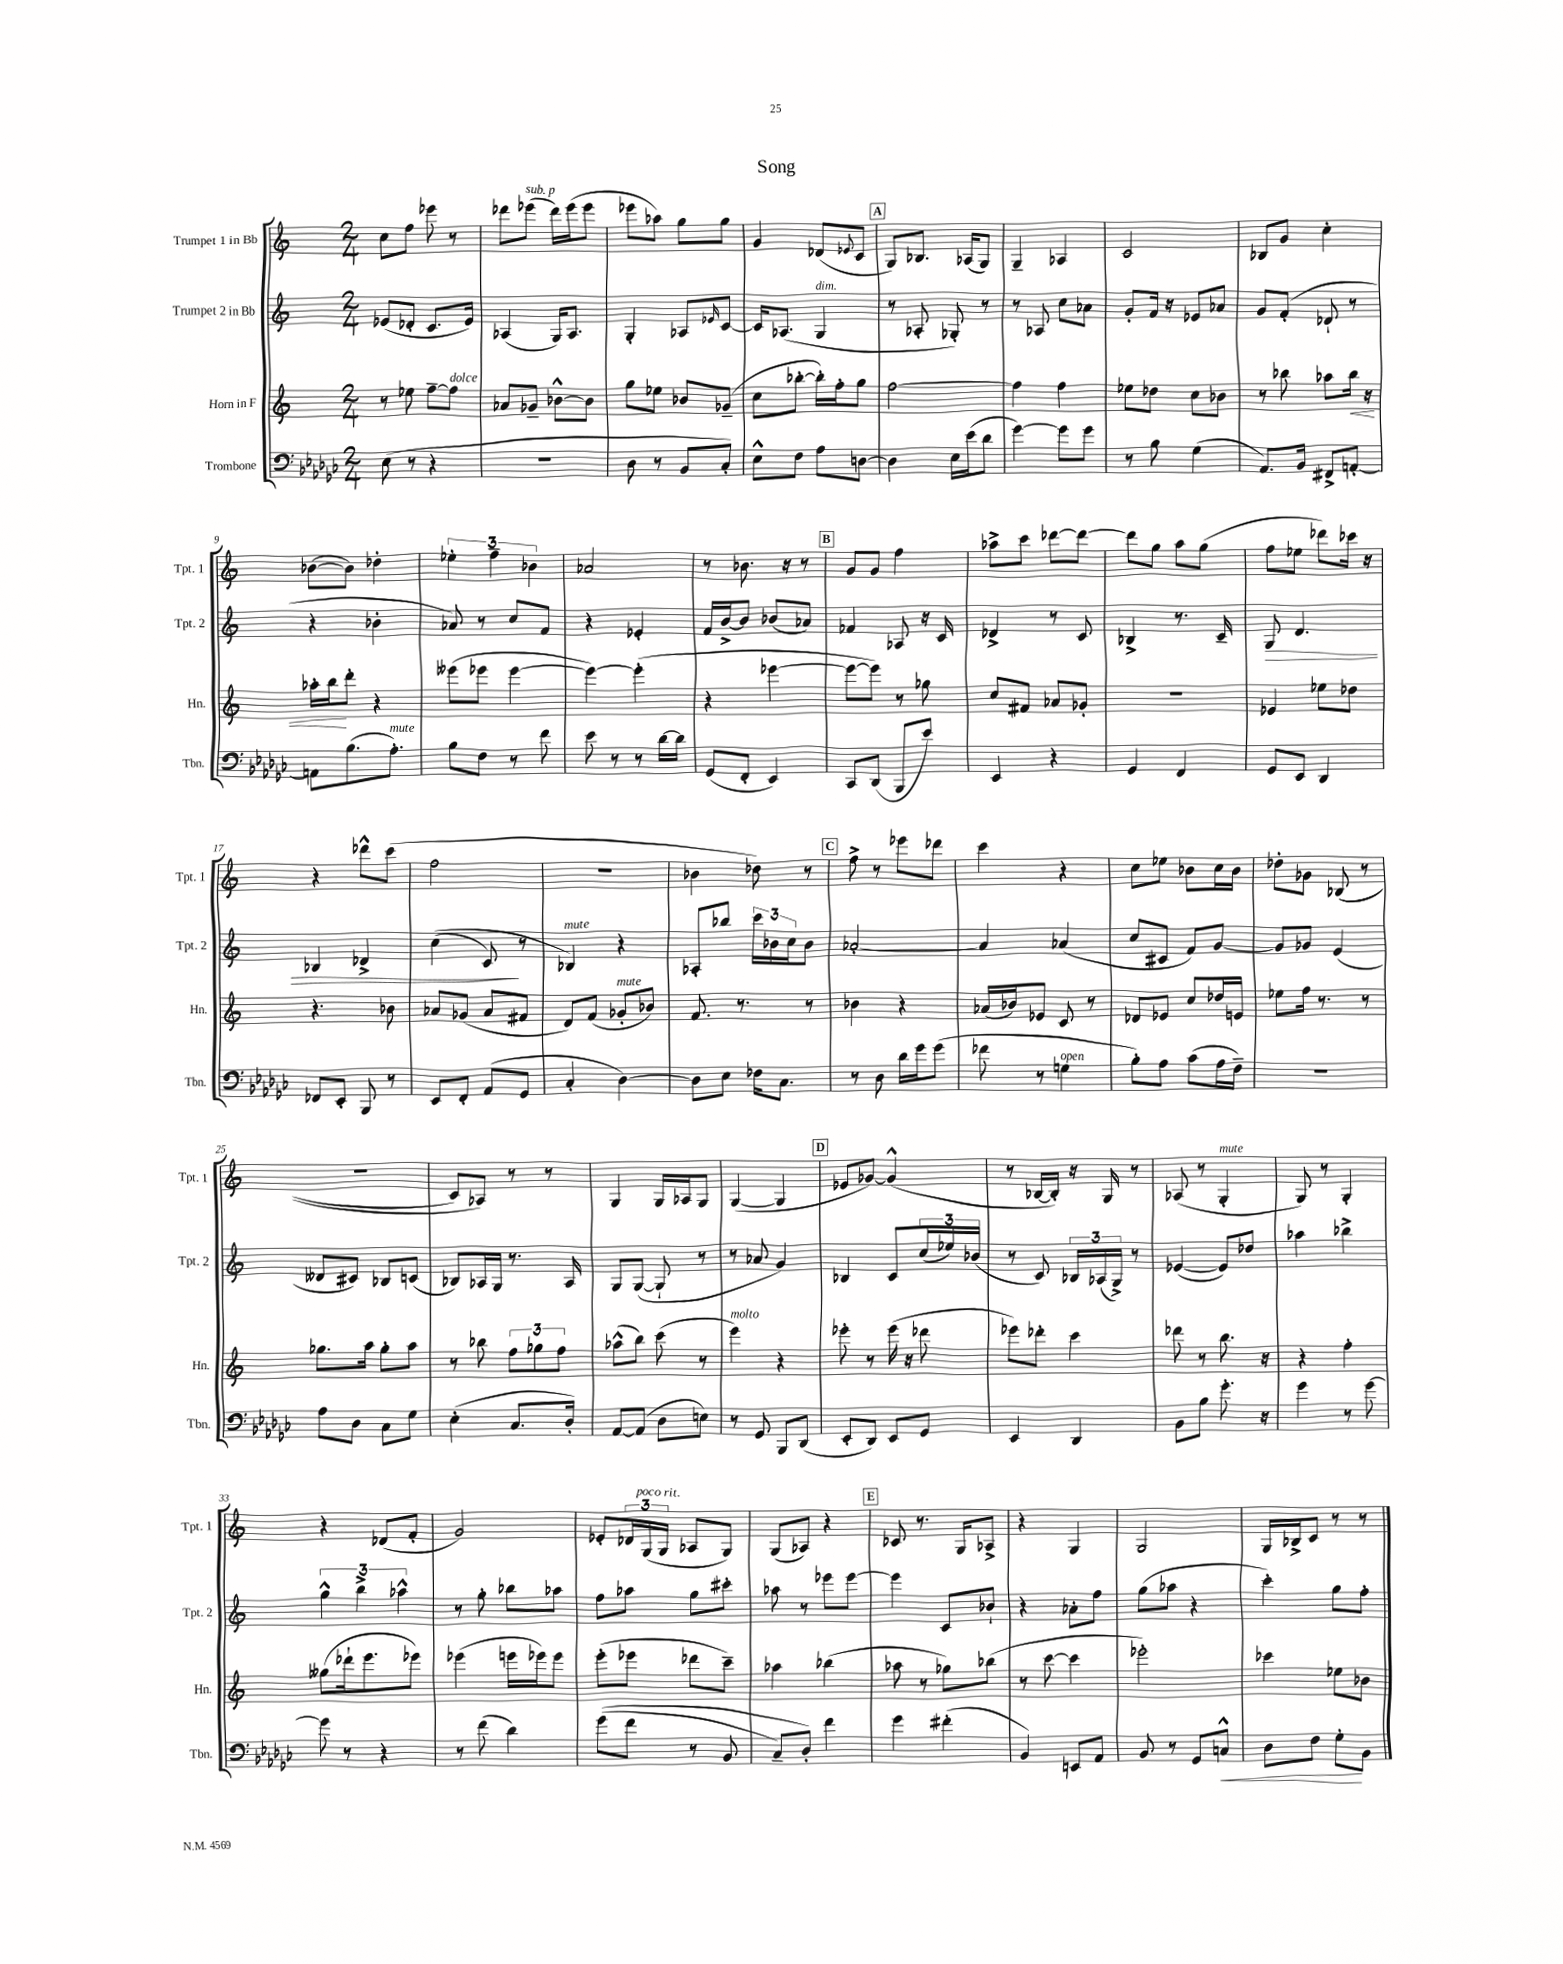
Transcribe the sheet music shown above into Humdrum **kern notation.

**kern	**dynam	**kern	**dynam	**kern	**dynam	**kern
*part4	*part4	*part3	*part3	*part2	*part2	*part1
*staff4	*staff4	*staff3	*staff3	*staff2	*staff2	*staff1
*I"Trombone	*	*I"Horn in F	*	*I"Trumpet 2 in Bb	*	*I"Trumpet 1 in Bb
*I'Tbn.	*	*I'Hn.	*	*I'Tpt. 2	*	*I'Tpt. 1
*clefF4	*	*clefG2	*	*clefG2	*	*clefG2
*k[b-e-a-d-g-c-]	*	*k[]	*	*k[]	*	*k[]
*M2/4	*	*M2/4	*	*M2/4	*	*M2/4
=1	=1	=1	=1	=1	=1	=1
(8E-\	.	8r	.	(8e-X/L	.	8cc\L
8r	.	8ee-X\	.	8d-X'/J	.	8ff\J
4r	.	[8ff~\L	.	8.c/L	.	8eee-X\
!	!	!LO:TX:a:i:t=dolce	!	!	!	!
.	.	8ff\J]	.	.	.	8r
.	.	.	.	16e-/Jk)	.	.
=2	=2	=2	=2	=2	=2	=2
2r	.	8a-X/L	.	(4A-X/	.	8ddd-X\L
!	!	!	!	!	!	!LO:TX:a:i:t=sub. p
.	.	8g-X~/J	.	.	.	(8eee-X\J
.	.	[8b-X^^\L	.	16G/KL)	.	16ddd-\LL)
.	.	.	.	8.A-/J	.	(16eee-\J
.	.	8b-\J]	.	.	.	8eee-\J
=3	=3	=3	=3	=3	=3	=3
8D-\	.	8gg\L	.	4G'/	.	8eee-X\L
8r	.	8ee-X\J	.	.	.	8aa-X\J)
8BB-/L	.	8b-X/L	.	8A-X/L	.	8gg\L
.	.	.	.	16qqe-X/	.	.
8C-'/J)	.	(8g-X~/J	.	[8c/J	.	8gg\J
=4	=4	=4	=4	=4	=4	=4
8E-^^\L	.	8cc\L	.	16c/KL]	.	4g/
.	.	.	.	(8.A-X/J	.	.
8F\J	.	[8bb-X'\J	.	.	.	.
!	!	!	!	!LO:TX:a:i:t=dim.	!	!
8A-\L	.	16bb-'\LL])	.	4G/	.	(8d-X/L
.	.	16ff'\J	.	.	.	.
.	.	.	.	.	.	8qqe-X/
[8Dn\J	.	8gg\J	.	.	.	8c/J
!!LO:REH:place=s1:t=A
=5	=5	=5	=5	=5	=5	=5
4D\]	.	[2ff\	.	8r	.	8G/L)
.	.	.	.	8A-X'/	.	8.B-X/J
16E-\LL	.	.	.	8G-X'/)	.	.
(16e-\J	.	.	.	.	.	(16A-X/KL
8d-\J	.	.	.	8r	.	8G/J)
=6	=6	=6	=6	=6	=6	=6
[4g-\)	.	4ff\]	.	8r	.	4G~/
.	.	.	.	8A-X/	.	.
8g-\L]	.	4ff\	.	8cc\L	.	4A-X/
8g-\J	.	.	.	8a-X\J	.	.
=7	=7	=7	=7	=7	=7	=7
8r	.	8ee-X\L	.	8g'/L	.	2c/
8B-\	.	8dd-X\J	.	16f/Jk	.	.
.	.	.	.	16r	.	.
(4G-\	.	8cc\L	.	8e-X/L	.	.
.	.	8b-X\J	.	8a-X/J	.	.
=8	=8	=8	=8	=8	=8	=8
8.AA-/L)	.	8r	.	8g/L	.	8B-X/L
.	.	8bb-X\	.	(8f'/J	.	8g/J
16BB-/Jk	.	.	.	.	.	.
8FF#X^/L	.	8aa-X\L	.	8d-X`/	.	4cc'\
!	!	!	!LO:HP:b	!	!	!
[8AAn'/J	.	16bb-\Jk	<	8r	.	.
.	.	16r	.	.	.	.
!!LO:LB:g=z
=9	=9	=9	=9	=9	=9	=9
8AAn\L]	.	16aa-X'\LL	.	4r	.	([8b-X\L
.	.	16bb\J	.	.	.	.
(8.B-\	.	8ddd'\J	[	.	.	8b-\J])
.	.	4r	.	4b-X'\	.	4dd-X'\
!LO:TX:a:i:t=mute	!	!	!	!	!	!
8.A-'\J)	.	.	.	.	.	.
=10	=10	=10	=10	=10	=10	=10
8B-\L	.	(8eee--X\L	.	8a-X/)	.	6ee-X'\
8F\J	.	8eee-X\J	.	8r	.	.
.	.	.	.	.	.	6ff~\
8r	.	[4eee-\	.	8cc/L	.	.
.	.	.	.	.	.	6b-X\
8f\	.	.	.	8f/J	.	.
=11	=11	=11	=11	=11	=11	=11
8e-\	.	4eee-\_)	.	4r	.	2a-X/
8r	.	.	.	.	.	.
8r	.	(4eee-'\]	.	4e-X'/	.	.
[16d-\LL	.	.	.	.	.	.
16d-\JJ]	.	.	.	.	.	.
=12	=12	=12	=12	=12	=12	=12
(8GG-/L	.	4r	.	16f/LL	.	8r
.	.	.	.	[16b^/J	.	.
8FF'/J	.	.	.	8b/J]	.	8.b-X\
4EE-/)	.	[4eee-X\	.	(8b-X/L	.	.
.	.	.	.	.	.	16r
.	.	.	.	8a-X/J)	.	8r
!!LO:REH:place=s1:t=B
=13	=13	=13	=13	=13	=13	=13
8CC-/L	.	8eee-\L_	.	4f-X/	.	8g/L
(8DD-/J	.	8eee-\J])	.	.	.	8g/J
8BBB-/L	.	8r	.	8A-X/	.	4ff\
8e-/J)	.	8gg-X\	.	16r	.	.
.	.	.	.	16c/	.	.
=14	=14	=14	=14	=14	=14	=14
4EE-/	.	8cc/L	.	4d-X^/	.	8aa-X^\L
.	.	8f#X/J	.	.	.	8ccc\J
4r	.	8a-X/L	.	8r	.	[8ddd-X\L
.	.	8g-X'/J	.	8c/	.	8ddd-\J_
=15	=15	=15	=15	=15	=15	=15
4GG-/	.	2r	.	4B-X^/	.	8ddd-\L]
.	.	.	.	.	.	8gg\J
4FF/	.	.	.	8.r	.	8aa\L
.	.	.	.	.	.	(8gg\J
.	.	.	.	16c~/	.	.
=16	=16	=16	=16	=16	=16	=16
!	!	!	!	!	!LO:HP:b	!
8GG-/L	.	4e-X/	.	8G/	>	8ff\L
8EE-/J	.	.	.	4.d/	.	8ee-X\J
4DD-/	.	8ee-X\L	.	.	.	8ddd-X\L)
.	.	8dd-X\J	.	.	.	16ccc-X\Jk
.	.	.	.	.	.	16r
!!LO:LB:g=z
=17	=17	=17	=17	=17	=17	=17
8FF-X/L	.	4.r	.	4B-X/	.	4r
8EE-'/J	.	.	.	.	.	.
8BBB-/	.	.	.	4d-X^/	.	8ddd-X^^\L
8r	.	8b-X\	.	.	.	(8ccc\J
=18	=18	=18	=18	=18	=18	=18
8EE-/L	.	8a-X/L	.	((4cc\	.	2ff\
8FF'/J	.	(8g-X/J	.	.	.	.
(8AA-/L	.	8a-/L	.	8c/)	.	.
8GG-/J	.	8f#X/J	.	8r	]	.
=19	=19	=19	=19	=19	=19	=19
!	!	!	!	!LO:TX:a:i:t=mute	!	!
4C-'/	.	8d/L)	.	4B-X/)	.	2r
.	.	(8f/J	.	.	.	.
!	!	!LO:TX:a:i:t=mute	!	!	!	!
[4D-\)	.	8g-X'/L	.	4r	.	.
.	.	8b-X/J)	.	.	.	.
=20	=20	=20	=20	=20	=20	=20
8D-\L]	.	8.f/	.	8A-X'/L	.	4b-X\
8E-\J	.	.	.	8bb-X/J	.	.
.	.	8.r	.	.	.	.
16F-X\KL	.	.	.	24ccc\LL	.	8dd-X\)
.	.	.	.	24b-X\	.	.
8.C-\J	.	.	.	.	.	.
.	.	.	.	24cc\J	.	.
.	.	8r	.	8b-\J	.	8r
!!LO:REH:place=s1:t=C
=21	=21	=21	=21	=21	=21	=21
8r	.	4b-X\	.	[2a-X'/	.	8ff^\
8D-\	.	.	.	.	.	8r
16d-\LL	.	4r	.	.	.	8eee-X\L
16g-\J	.	.	.	.	.	.
(8g-\J	.	.	.	.	.	8ddd-X\J
=22	=22	=22	=22	=22	=22	=22
8f-X\	.	(16a-X/LL	.	4a-/]	.	4ccc\
.	.	16b-X/J)	.	.	.	.
8r	.	8e-X/J	.	.	.	.
!LO:TX:a:i:t=open	!	!	!	!	!	!
4Gn\	.	8c/	.	(4a-X/	.	4r
.	.	8r	.	.	.	.
=23	=23	=23	=23	=23	=23	=23
8B-'\L)	.	8d-X/L	.	8cc/L	.	8cc\L
8A-\J	.	8e-X/J	.	8c#X/J	.	8ee-X\J
(8c-\L	.	8cc/L	.	8f/L)	.	8b-X\L
16A-\L	.	16dd-X/L	.	[8g/J	.	16cc\L
16F~\JJ)	.	16en/JJ	.	.	.	16b-\JJ
=24	=24	=24	=24	=24	=24	=24
2r	.	8ee-X\L	.	8g/L]	.	8dd-X'\L
.	.	16ff\Jk	.	8g-X/J	.	8g-X\J
.	.	8.r	.	.	.	.
.	.	.	.	(4e/	.	((8B-X/
.	.	8r	.	.	.	8r
!!LO:LB:g=z
=25	=25	=25	=25	=25	=25	=25
8A-\L	.	8.gg-X\L	.	8d--X/L	.	2r
8D-\J	.	.	.	8c#X/J)	.	.
.	.	16aa\Jk	.	.	.	.
8C-\L	.	8gg-'\L	.	8B-X/L	.	.
8G-\J	.	8aa\J	.	(8cn/J	.	.
=26	=26	=26	=26	=26	=26	=26
(4E-'\	.	8r	.	8B-X/L)	.	8c/L)
.	.	8bb-X\	.	16A-X/L	.	8A-X/J)
.	.	.	.	16G/JJ	.	.
8.C-/L	.	12ff\L	.	8.r	.	8r
.	.	12gg-X\	.	.	.	.
.	.	.	.	.	.	8r
.	.	12ff\J	.	.	.	.
16D-'/Jk)	.	.	.	16A-/	.	.
=27	=27	=27	=27	=27	=27	=27
[8AA-/L	.	(8aa-X^^\L	.	8G/L	.	4G/
(8AA-/J]	.	8bb\J)	.	([8G/J	.	.
8D-\L	.	(8ccc\	.	8G`/]	.	16G/LL
.	.	.	.	.	.	16A-X/J
8En\J)	.	8r	.	8r	.	8G/J
=28	=28	=28	=28	=28	=28	=28
!	!	!LO:TX:a:i:t=molto	!	!	!	!
8r	.	4eee\)	.	8r	.	([4G/
8GG-/	.	.	.	8a-X/	.	.
8BBB-/L	.	4r	.	4g/)	.	4G/]
(8DD-/J	.	.	.	.	.	.
!!LO:REH:place=s1:t=D
=29	=29	=29	=29	=29	=29	=29
8EE-'/L	.	8eee-X'\	.	4B-X/	.	8e-X/L
8DD-/J)	.	8r	.	.	.	[8g-X/J)
8EE-/L	.	(16eee-\	.	8c/L	.	(4g-^^/]
.	.	16r	.	.	.	.
8GG-/J	.	8ddd-X\	.	(24cc/L	.	.
.	.	.	.	24ee-X/)	.	.
.	.	.	.	(24b-X/JJ	.	.
=30	=30	=30	=30	=30	=30	=30
4EE-/	.	8eee-X\L)	.	8r	.	8r
.	.	8ddd-X'\J	.	8c/)	.	[16B-X/LL
.	.	.	.	.	.	16B-'/JJ])
4DD-/	.	4ccc\	.	24B-X/LL	.	16r
.	.	.	.	(24A-X/	.	.
.	.	.	.	.	.	16G/
.	.	.	.	24G^/JJ)	.	.
.	.	.	.	8r	.	8r
=31	=31	=31	=31	=31	=31	=31
8BB-\L	.	8ddd-X\	.	([4e-X/	.	(8A-X/
8B-\J	.	8r	.	.	.	8r
!	!	!	!	!	!	!LO:TX:a:i:t=mute
8.g-'\	.	8.bb\	.	8e-/L])	.	4G'/
.	.	.	.	8dd-X/J	.	.
16r	.	16r	.	.	.	.
=32	=32	=32	=32	=32	=32	=32
4g-\	.	4r	.	4aa-X\	.	8G/)
.	.	.	.	.	.	8r
8r	.	4ff'\	.	4bb-X^\	.	4G'/
[8g-\	.	.	.	.	.	.
!!LO:LB:g=z
=33	=33	=33	=33	=33	=33	=33
8g-\]	.	(8gg--X\L	.	6gg^^\	.	4r
8r	.	16ddd-X`\k	.	.	.	.
.	.	.	.	6bb^\	.	.
.	.	8.eee\	.	.	.	.
4r	.	.	.	.	.	(8d-X/L
.	.	.	.	6aa-X^^\	.	.
.	.	8eee-X\J)	.	.	.	8f'/J
=34	=34	=34	=34	=34	=34	=34
8r	.	(4eee-X\	.	8r	.	2g/)
(8f\	.	.	.	8gg'\	.	.
4d-\)	.	16eeen\LL	.	8bb-X\L	.	.
.	.	16eee-X\J)	.	.	.	.
.	.	8eee-\J	.	8aa-X\J	.	.
=35	=35	=35	=35	=35	=35	=35
((8g-\L	.	(8eee'\L	.	8ff\L	.	8e-X'/L
8f\J	.	8eee-X\J	.	8aa-X\J	.	24d-X/L
!	!	!	!	!	!	!LO:TX:a:i:t=poco rit.
.	.	.	.	.	.	(24G/
.	.	.	.	.	.	24G/JJ
8r	.	8ddd-X\L	.	8gg\L	.	8A-X/L
8BB-/	.	8ccc~\J)	.	8ccc#X'\J	.	8G/J)
=36	=36	=36	=36	=36	=36	=36
8C-~/L)	.	4aa-X\	.	8aa-X\	.	(8G/L
8D-'/J)	.	.	.	8r	.	8A-X/J)
4f\	.	(4bb-X\	.	8eee-X\L	.	4r
.	.	.	.	[8eee-\J	.	.
!!LO:REH:place=s1:t=E
=37	=37	=37	=37	=37	=37	=37
4g-\	.	8aa-X\	.	4eee-\]	.	8c-X/
.	.	8r	.	.	.	8.r
(4f#X'\	.	8gg-X\L)	.	8c/L	.	.
.	.	.	.	.	.	16G/KL
.	.	(8bb-X\J	.	8b-X`/J	.	8A-X^/J
=38	=38	=38	=38	=38	=38	=38
4BB-/)	.	8r	.	4r	.	4r
.	.	[8ccc\	.	.	.	.
8EEn/L	.	4ccc\]	.	8a-X'\L	.	4G/
8AA-/J	.	.	.	8ff\J	.	.
=39	=39	=39	=39	=39	=39	=39
8BB-/	.	2eee-X'\)	.	(8gg\L	.	2G/
8r	.	.	.	8aa-X\J	.	.
8GG-/L	.	.	.	4r	.	.
!	!LO:HP:b	!	!	!	!	!
8Cn^^/J	<	.	.	.	.	.
=40	=40	=40	=40	=40	=40	=40
8D-\L	.	4ccc-X\	.	4ccc'\)	.	16G/LL
.	.	.	.	.	.	16B-X^/J
8F\J	.	.	.	.	.	8c/J
8G-'\L	.	8ee-X\L	.	8gg\L	.	8r
8BB-\J	[	8b-X\J	.	8ff'\J	.	8r
==	==	==	==	==	==	==
*-	*-	*-	*-	*-	*-	*-
